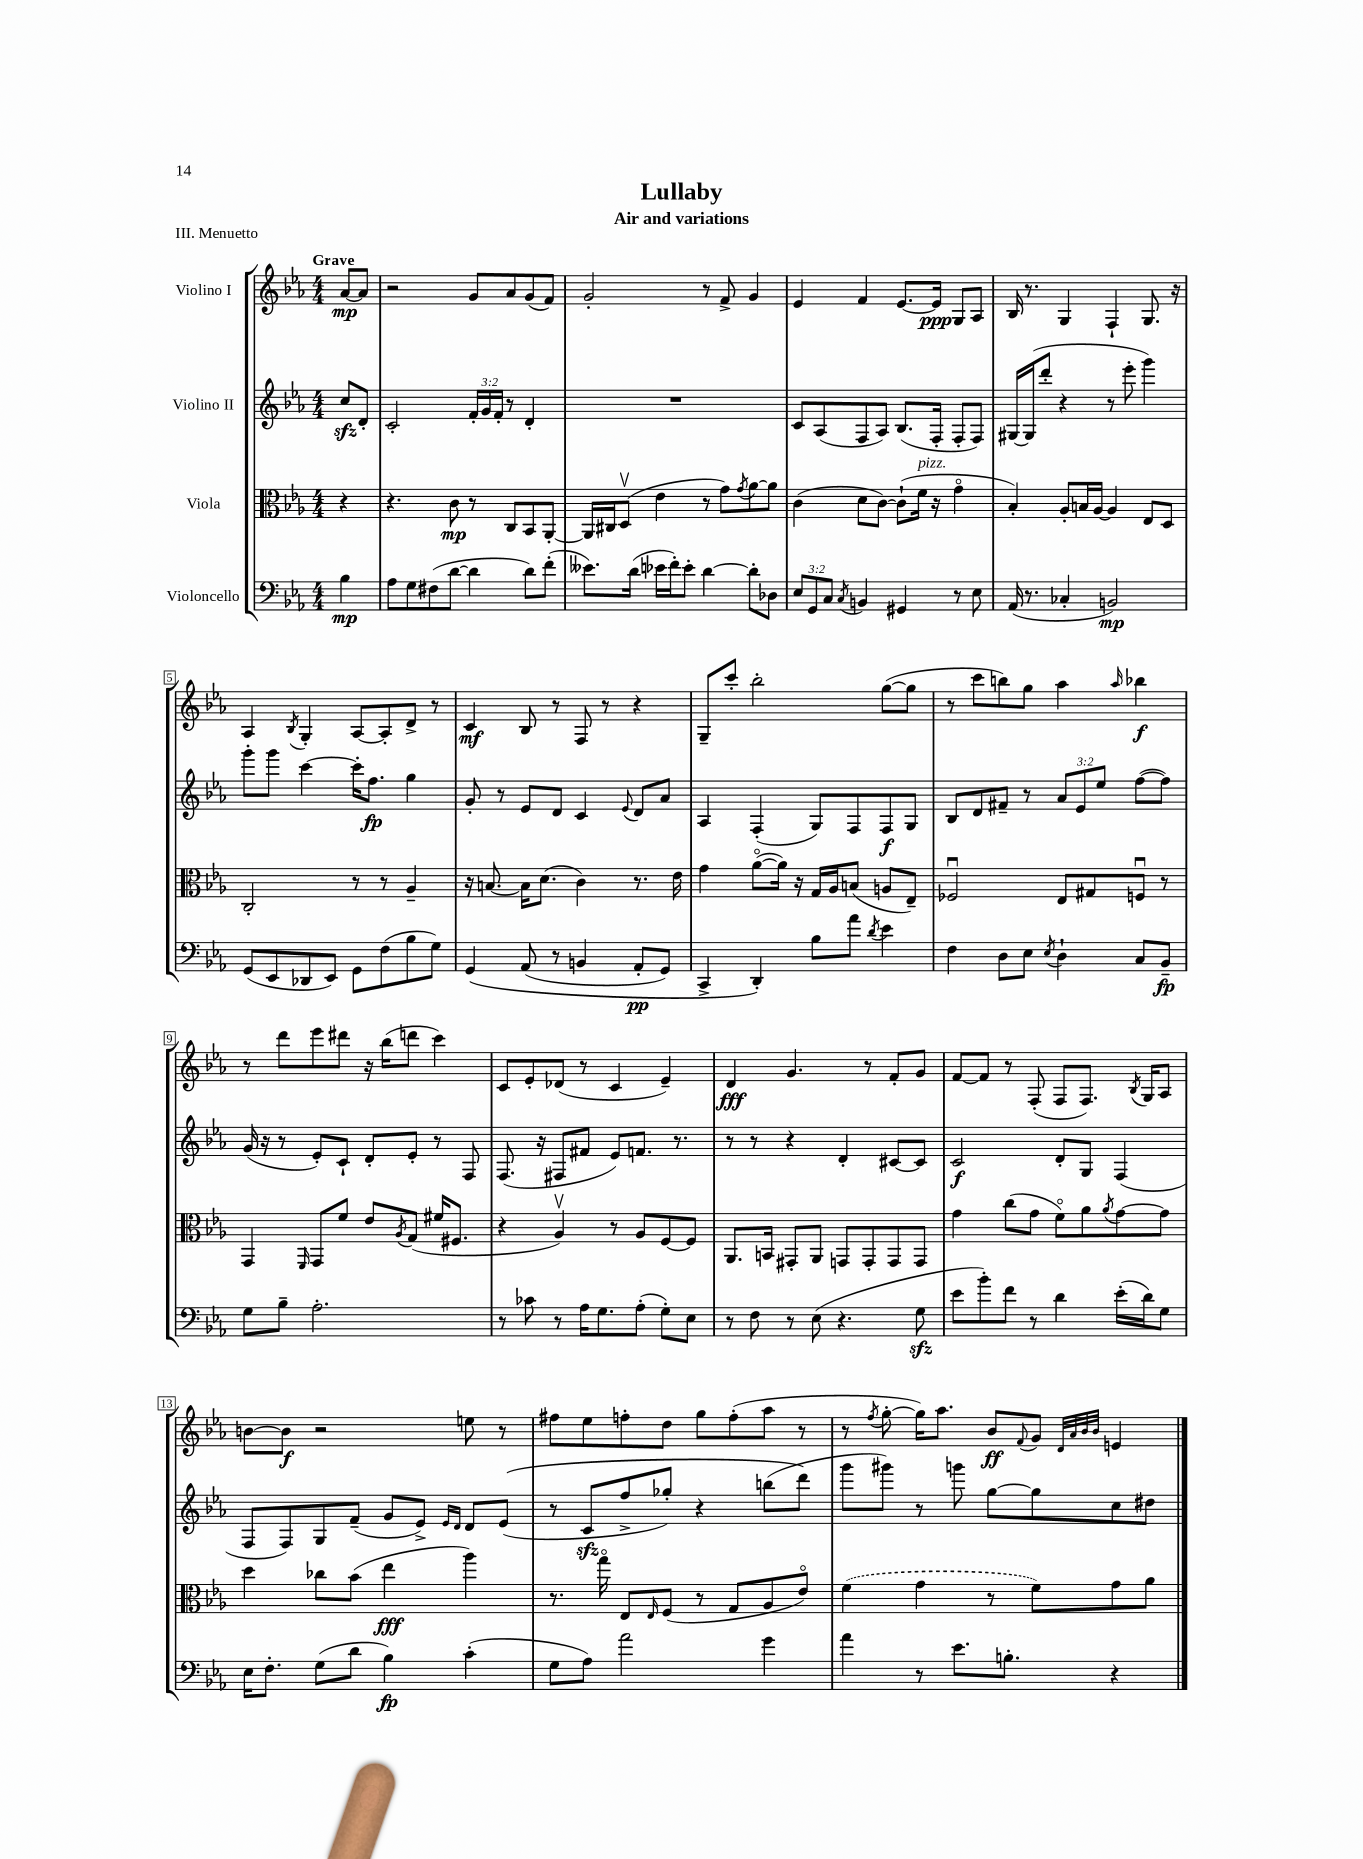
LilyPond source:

\header { title = "Lullaby" subtitle = "Air and variations" piece = "III. Menuetto" }
<<
\new StaffGroup <<
\new Staff = "s0" \with { instrumentName = "Violino I" } {
    \clef treble \key ees \major \numericTimeSignature \time 4/4 \partial 4 \tempo "Grave"
    aes'8~\mp aes'8 |
    r2 g'8 aes'8 g'8( f'8) |
    g'2-. r8 f'8-> g'4 |
    ees'4 f'4 ees'8.~ ees'16\ppp g8 aes8 |
    bes16 r8. g4 f4-! g8. r16 |
    aes4 \acciaccatura { bes8 } g4-. aes8~ aes8-. d'8-> r8 |
    c'4\mf bes8 r8 f8 r8 r4 |
    g8-- c'''8-. bes''2-. g''8~( g''8 |
    r8 c'''8 b''8) g''8 aes''4 \grace { aes''16 } bes''4\f |
    r8 d'''8 ees'''8 dis'''8 r16 bes''16( d'''8 c'''4) |
    c'8 ees'8-. des'8( r8 c'4 ees'4--) |
    d'4\fff g'4. r8 f'8-. g'8 |
    f'8~ f'8 r8 f8-.( f8 f8.) \acciaccatura { bes8 } g16 aes8 |
    b'8~ b'8\f r2 e''8 r8 |
    fis''8 ees''8 f''8-. d''8 g''8 f''8-.( aes''8 r8 |
    r8 \acciaccatura { f''8 } g''8~-. g''16) aes''8. bes'8\ff \appoggiatura { f'8 } g'8 \grace { d'32 aes'32 bes'32 bes'32 } e'4 \bar "|." |
}
\new Staff = "s1" \with { instrumentName = "Violino II" } {
    \clef treble \key ees \major \numericTimeSignature \time 4/4 \override Staff.TupletNumber.text = #tuplet-number::calc-fraction-text \partial 4
    c''8\sfz d'8-. |
    c'2-. \tuplet 3/2 { f'16-. g'16 f'16-. } r8 d'4-. |
    R1 |
    c'8 aes8( f8 aes8) bes8.( f16-. f8-. f8) |
    gis16~ gis16( d'''8-. r4 r8 ees'''8-. g'''4) |
    g'''8-. g'''8 c'''4~ c'''16-. f''8.\fp g''4 |
    g'8-. r8 ees'8 d'8 c'4 \appoggiatura { ees'8 } d'8 aes'8 |
    aes4 f4-.( g8) f8 f8\f g8 |
    bes8 d'8 fis'8-- r8 \tuplet 3/2 { aes'8 ees'8 ees''8 } f''8~( f''8) |
    g'16( r16 r8 ees'8-.) c'8-! d'8-. ees'8-. r8 f8 |
    f8.( r16 fis8 fis'8 ees'8) f'8. r8. |
    r8 r8 r4 d'4-. cis'8~ cis'8 |
    c'2\f d'8-. g8 f4( |
    f8 f8) g8 f'8--( g'8 ees'8->) \grace { ees'16 d'16 } d'8 ees'8(\( |
    r8 c'8\sfz f''8-> ges''8-.) r4 b''8( d'''8\) |
    g'''8 gis'''8) r8 g'''8 g''8~ g''8 c''8 dis''8 \bar "|." |
}
\new Staff = "s2" \with { instrumentName = "Viola" } {
    \clef alto \key ees \major \numericTimeSignature \time 4/4 \partial 4
    r4 |
    r4. c'8\mp r8 c8 bes,8 aes,8~-. |
    aes,16 cis16 d8\upbow( ees'4 r8 g'8) \acciaccatura { g'8 } aes'8~ aes'8 |
    c'4( d'8 c'8~) c'8-!( f'16^\markup { \italic "pizz." } r16 g'4\flageolet |
    bes4-.) aes8-. b16 aes16~ aes4 ees8 d8 |
    c2-. r8 r8 aes4-- |
    r16 b8.~ b16 d'8.( c'4) r8. ees'16 |
    g'4 aes'8~\flageolet( aes'16) r16 g16 aes16 b8( a8 ees8--) |
    fes2\downbow ees8 gis8 f8\downbow r8 |
    g,4 \grace { f,16 } g,8 f'8 ees'8 \acciaccatura { aes8 } g8( fis'16 fis8. |
    r4 aes4\upbow) r8 aes8 f8~ f8 |
    aes,8. b,16 gis,8-. aes,8 g,8 g,8-. g,8 g,8 |
    g'4 c''8( g'8 f'8\flageolet) aes'8 \acciaccatura { aes'8 } g'8~ g'8 |
    d''4 ces''8 bes'8( ees''4\fff aes''4) |
    r8. g''16\flageolet ees8 \grace { ees16 } f8( r8 g8 aes8 ees'8\flageolet) |
    \once \slurDashed f'4( g'4 r8 f'8) g'8 aes'8 \bar "|." |
}
\new Staff = "s3" \with { instrumentName = "Violoncello" } {
    \clef bass \key ees \major \numericTimeSignature \time 4/4 \override Staff.TupletNumber.text = #tuplet-number::calc-fraction-text \partial 4
    bes4\mp |
    aes8 g8 fis8( d'8~ d'4 d'8) f'8-.( |
    eeses'8.) d'16( ees'16 f'16-.) ees'8-. d'4~ d'8-. des8 |
    \tuplet 3/2 { ees8 g,8 c8 } \acciaccatura { c8 } b,4 gis,4 r8 ees8 |
    aes,16( r8. ces4-. b,2\mp) |
    g,8( ees,8 des,8 ees,8) g,8 f8( bes8 g8) |
    g,4\( aes,8( r8 b,4 aes,8-.\pp g,8) |
    c,4-> d,4-.\) bes8 aes'8 \acciaccatura { d'8 } ees'4 |
    f4 d8 ees8 \acciaccatura { ees8 } d4-! c8 bes,8--\fp |
    g8 bes8-- aes2.-. |
    r8 ces'8 r8 aes16 g8. aes8-.( g8-.) ees8 |
    r8 f8 r8 ees8( r4. g8\sfz |
    ees'8 bes'8-.) f'8 r8 d'4 ees'16-.( d'16) g8 |
    ees16 f8.-. g8( d'8 bes4\fp) c'4-.( |
    g8 aes8) aes'2 g'4 |
    aes'4 r8 ees'8. b8.-. r4 \bar "|." |
}
>>
>>
\layout { \context { \Score \override BarNumber.stencil = #(make-stencil-boxer 0.1 0.3 ly:text-interface::print) } }
